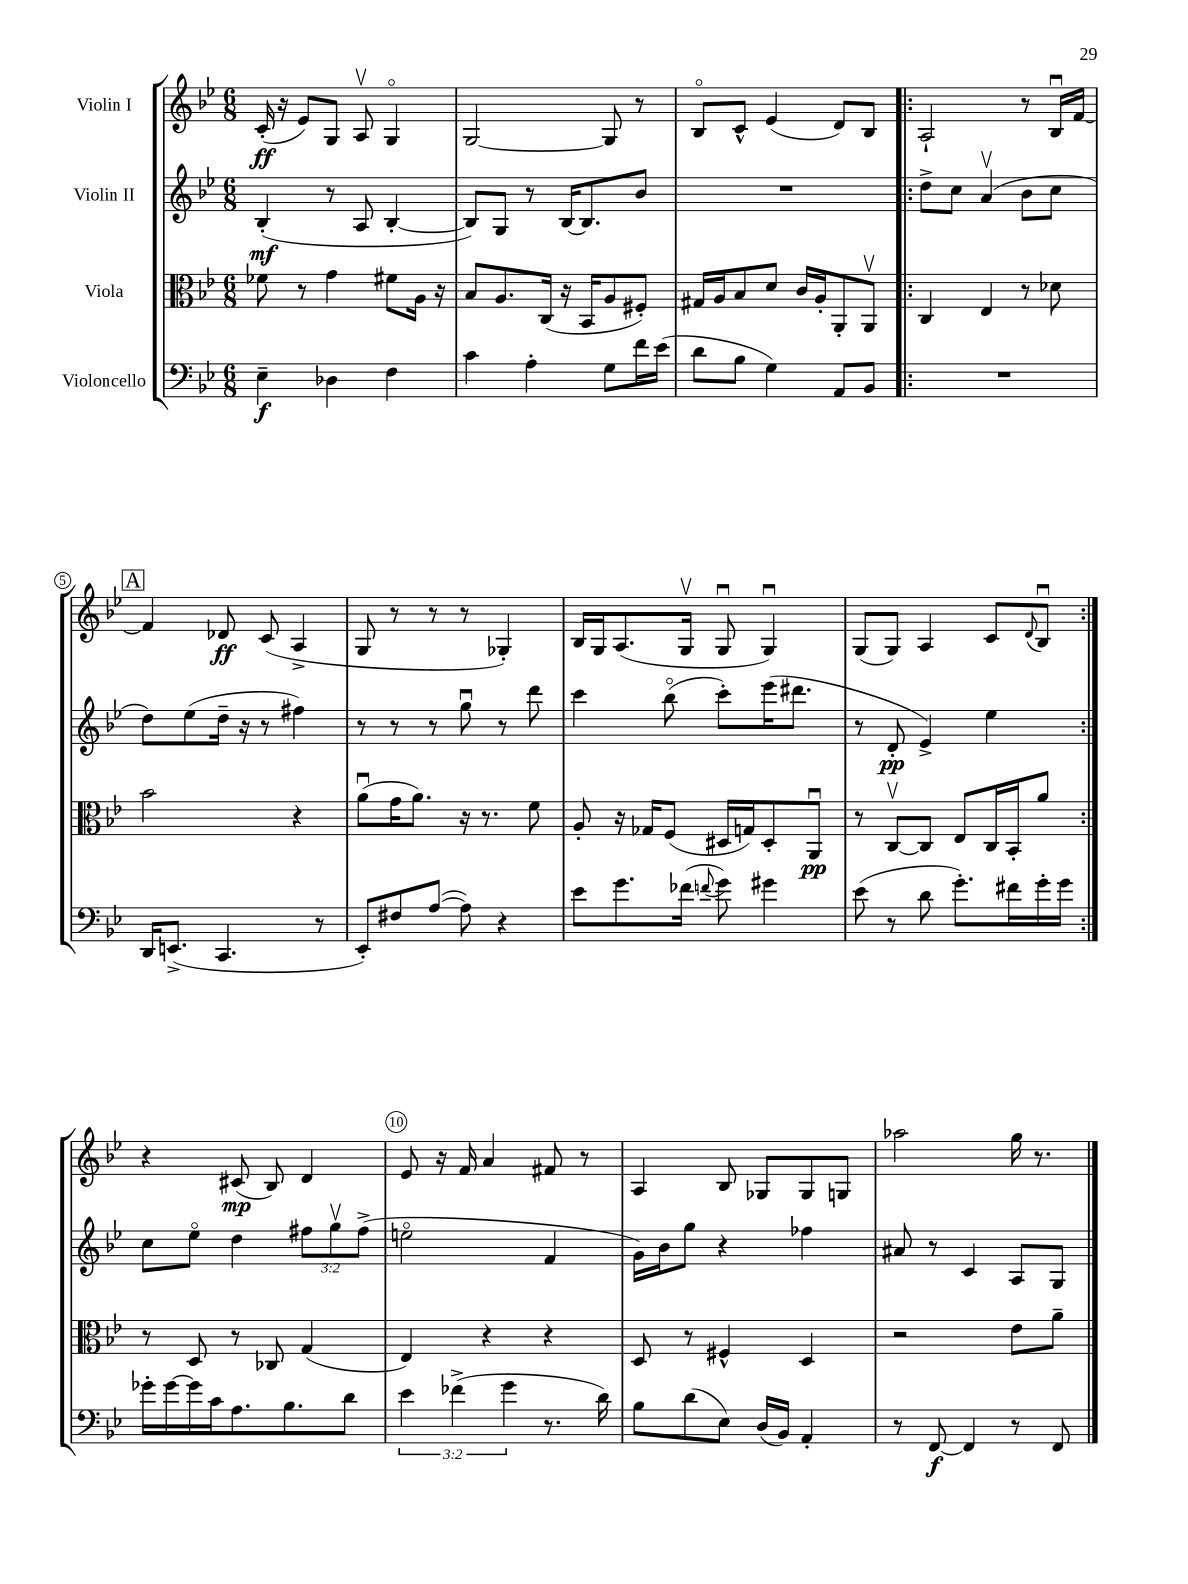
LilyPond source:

<<
\new StaffGroup <<
\new Staff = "s0" \with { instrumentName = "Violin I" } {
    \clef treble \key bes \major \numericTimeSignature \time 6/8
    c'16-.\ff( r16 ees'8) g8 a8\upbow g4\flageolet |
    g2~ g8 r8 |
    bes8\flageolet c'8-^ ees'4( d'8) bes8 |
    \repeat volta 2 { a2-! r8 bes16\downbow f'16~ |
    \mark \markup { \box "A" } f'4 des'8\ff c'8( a4-> |
    g8 r8 r8 r8 ges4-.) |
    bes16 g16 a8.( g16\upbow g8\downbow g4\downbow) |
    g8( g8) a4 c'8 \appoggiatura { d'8 } bes8\downbow | }
    r4 cis'8\mp( bes8) d'4 |
    ees'8 r16 f'16 a'4 fis'8 r8 |
    a4 bes8 ges8 ges8 g8 |
    aes''2 g''16 r8. \bar "|." |
}
\new Staff = "s1" \with { instrumentName = "Violin II" } {
    \clef treble \key bes \major \numericTimeSignature \time 6/8 \override Staff.TupletNumber.text = #tuplet-number::calc-fraction-text
    bes4-.\mf( r8 a8 bes4~-. |
    bes8) g8 r8 bes16~ bes8. bes'8 |
    R2. |
    \repeat volta 2 { d''8-> c''8 a'4\upbow( bes'8 c''8 |
    \mark \markup { \box "A" } d''8) ees''8( d''16-- r16 r8 fis''4) |
    r8 r8 r8 g''8\downbow r8 d'''8 |
    c'''4 bes''8\flageolet( c'''8-.) ees'''16( dis'''8. |
    r8 d'8-.\pp ees'4->) ees''4 | }
    c''8 ees''8\flageolet d''4 \tuplet 3/2 { fis''8 g''8\upbow fis''8->( } |
    e''2\flageolet f'4 |
    g'16) bes'16 g''8 r4 fes''4 |
    ais'8 r8 c'4 a8 g8 \bar "|." |
}
\new Staff = "s2" \with { instrumentName = "Viola" } {
    \clef alto \key bes \major \numericTimeSignature \time 6/8
    fes'8 r8 g'4 fis'8 a16 r16 |
    bes8 a8. c16( r16 bes,16 a8 fis8-.) |
    gis16 a16 bes8 d'8 c'16 a16-. a,8-. a,8\upbow |
    \repeat volta 2 { c4 ees4 r8 des'8 |
    \mark \markup { \box "A" } bes'2 r4 |
    a'8\downbow( g'16 a'8.) r16 r8. f'8 |
    a8-. r16 ges16 f8( dis16 g16) dis8-. a,8\downbow\pp |
    r8 c8~\upbow c8 ees8 c16 bes,16-. a'8 | }
    r8 d8 r8 ces8 g4( |
    ees4) r4 r4 |
    d8 r8 fis4-^ d4 |
    r2 ees'8 a'8-- \bar "|." |
}
\new Staff = "s3" \with { instrumentName = "Violoncello" } {
    \clef bass \key bes \major \numericTimeSignature \time 6/8 \override Staff.TupletNumber.text = #tuplet-number::calc-fraction-text
    ees4--\f des4 f4 |
    c'4 a4-. g8 f'16 ees'16( |
    d'8 bes8 g4) a,8 bes,8 |
    \repeat volta 2 { R2. |
    \mark \markup { \box "A" } d,16 e,8.->( c,4. r8 |
    ees,8-.) fis8 a8~( a8) r4 |
    ees'8 g'8. fes'16( \appoggiatura { f'8 } g'8) gis'4 |
    ees'8( r8 d'8 g'8.-.) fis'16 g'16-. g'16 | }
    ges'16-. ges'16~ ges'16 c'16 a8. bes8. d'8 |
    \tuplet 3/2 { ees'4 fes'4->( g'4 } r8. d'16) |
    bes8 d'8( ees8) d16( bes,16) a,4-. |
    r8 f,8~\f f,4 r8 f,8 \bar "|." |
}
>>
>>
\layout { \context { \Score \override BarNumber.break-visibility = ##(#f #t #t) barNumberVisibility = #(every-nth-bar-number-visible 5) \override BarNumber.stencil = #(make-stencil-circler 0.1 0.3 ly:text-interface::print) } }
